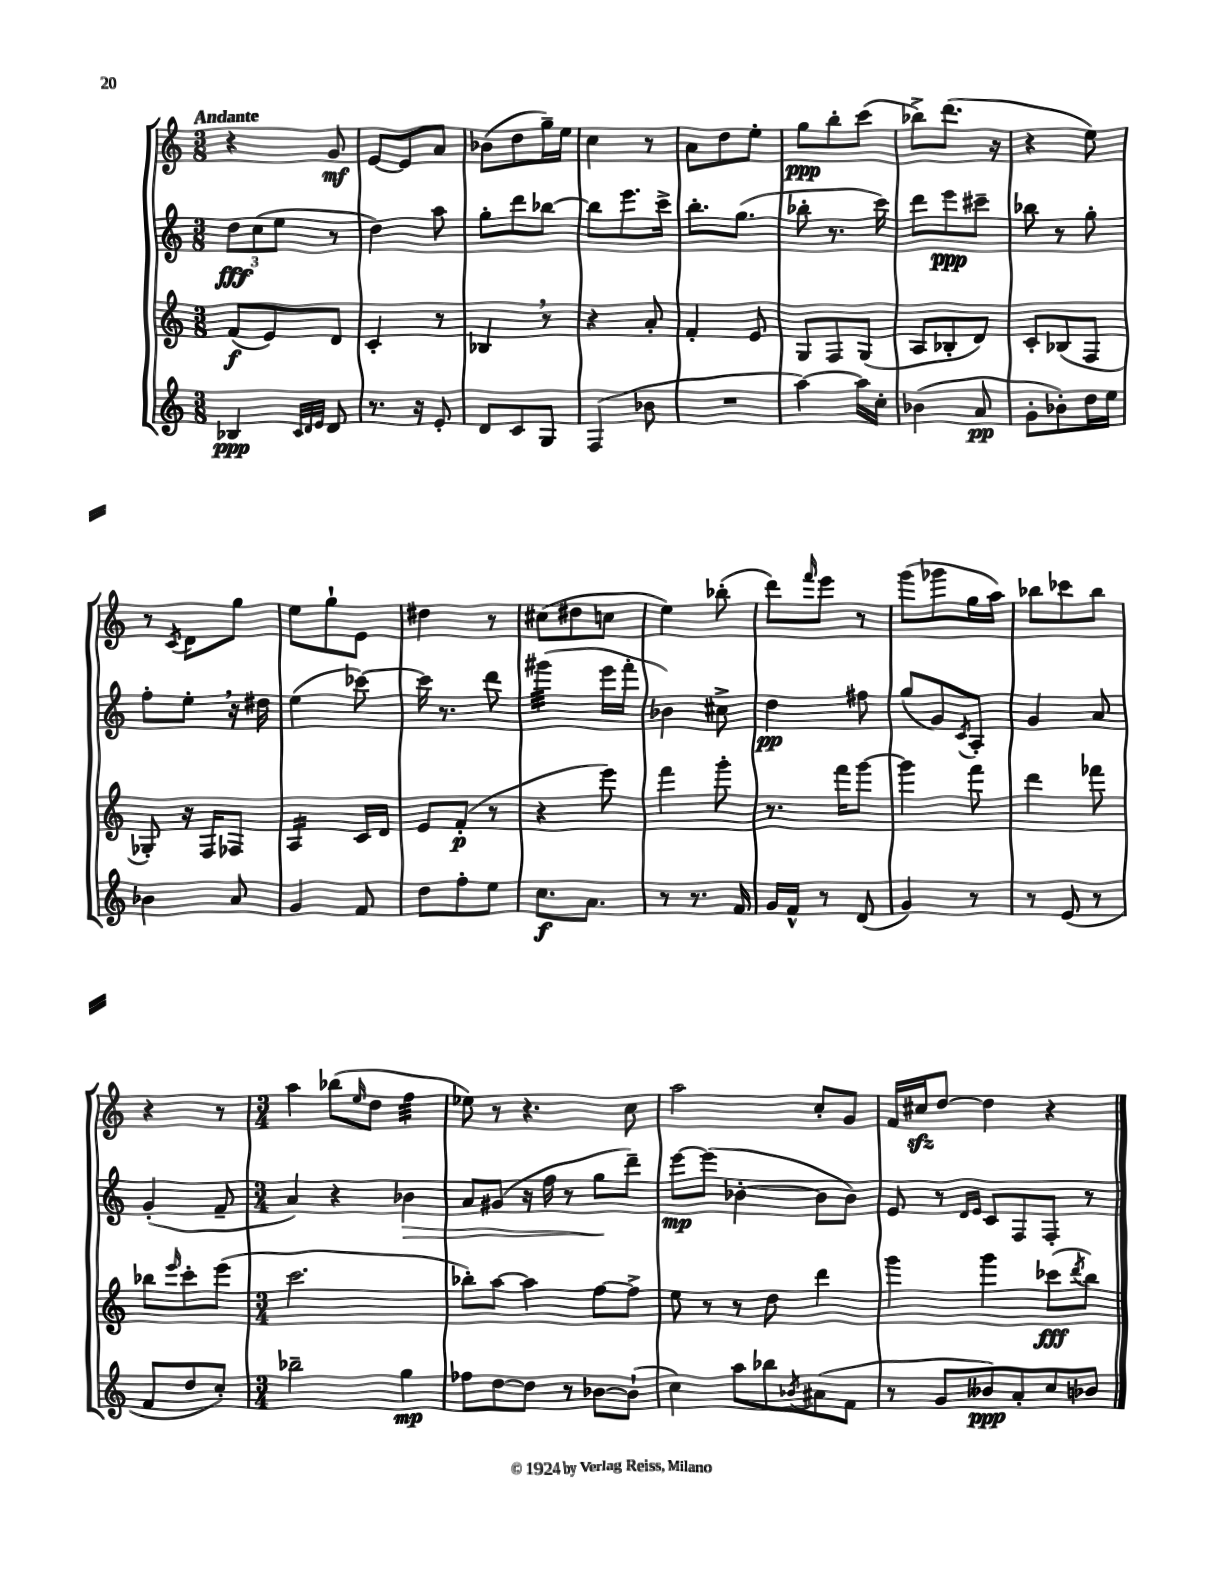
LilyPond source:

<<
\new StaffGroup <<
\new Staff = "s0" {
    \clef treble \key c \major \numericTimeSignature \time 3/8 \tempo "Andante"
    r4 g'8\mf |
    e'8~ e'8 a'8 |
    bes'8( d''8 g''16--) e''16 |
    c''4 r8 |
    a'8 d''8 e''8-. |
    g''8\ppp b''8-. c'''8( |
    bes''8->) d'''8.( r16 |
    r4 e''8) |
    r8 \acciaccatura { c'8 } d'8 g''8 |
    e''8 g''8-! e'8 |
    dis''4 r8 |
    cis''8( dis''8 c''8 |
    e''4) bes''8-.( |
    d'''8) \grace { f'''16 } e'''8 r8 |
    g'''8( ges'''8 g''16 a''16) |
    bes''8 ces'''8 bes''8 |
    r4 r8 |
    \numericTimeSignature \time 3/4 a''4 bes''8( \grace { e''16 } d''8 f''4:32 |
    ees''8) r8 r4. c''8 |
    a''2 c''8-. g'8 |
    f'16 cis''16\sfz d''8~ d''4 r4 \bar "|." |
}
\new Staff = "s1" {
    \clef treble \key c \major \numericTimeSignature \time 3/8
    \tuplet 3/2 { d''8\fff c''8( e''8 } r8 |
    d''4) a''8 |
    g''8-. d'''8 bes''8~ |
    bes''8 e'''8. c'''16-> |
    b''8.-. g''8.( |
    bes''8-. r8. c'''16) |
    d'''8 e'''8\ppp cis'''8-- |
    bes''8 r8 g''8-. |
    f''8-. e''8-. \breathe r16 dis''16 |
    e''4( ces'''8~) |
    ces'''16 r8. d'''8 |
    gis'''4:32( e'''16 f'''16-. |
    bes'4) cis''8-> |
    d''4\pp fis''8 |
    g''8( g'8) \acciaccatura { c'8 } a8-. |
    g'4 a'8 |
    g'4-.( f'8-- |
    \numericTimeSignature \time 3/4 a'4) r4 bes'4\> |
    a'8 gis'8( r16 f''16 r8 g''8\! d'''8--) |
    e'''8~\mp e'''8( bes'4~-. bes'8 bes'8) |
    e'8 r8 \grace { d'16 e'16 } c'8 f8 f8-. r8 \bar "|." |
}
\new Staff = "s2" {
    \clef treble \key c \major \numericTimeSignature \time 3/8
    f'8\f( e'8) d'8 |
    c'4-. r8 |
    bes4 \breathe r8 |
    r4 a'8-. |
    f'4-. e'8 |
    g8 f8 g8( |
    a8 bes8-. d'8) |
    c'8-. bes8( f8 |
    ges8-.) r16 f16 fes8 |
    a4:16 c'16 d'16 |
    e'8 f'8-.\p( r8 |
    r4 e'''8) |
    f'''4 g'''8-. |
    r8. f'''16 g'''8~ |
    g'''4 f'''8 |
    d'''4 fes'''8 |
    bes''8 \grace { e'''16 } c'''8-. e'''8( |
    \numericTimeSignature \time 3/4 c'''2. |
    bes''8-.) a''8~ a''4 f''8~ f''8-> |
    e''8 r8 r8 d''8 d'''4 |
    g'''4 g'''4 ces'''8\fff( \acciaccatura { d'''8 } b''8) \bar "|." |
}
\new Staff = "s3" {
    \clef treble \key c \major \numericTimeSignature \time 3/8
    bes4\ppp \grace { c'32 d'32 e'32 } d'8 |
    r8. r16 e'8-. |
    d'8 c'8 g8 |
    f4( bes'8 |
    R4. |
    a''4~) a''16 c''16-. |
    bes'4( a'8\pp |
    g'8-. bes'8-.) d''16 e''16 |
    bes'4 a'8 |
    g'4 f'8 |
    d''8 f''8-. e''8 |
    c''8.\f a'8. |
    r8 r8. f'16 |
    g'16 f'16-^ r8 d'8( |
    g'4) r8 |
    r8 e'8( r8 |
    f'8 d''8 c''8-.) |
    \numericTimeSignature \time 3/4 bes''2-- g''4\mp |
    fes''8 d''8~ d''8 r8 bes'8~ bes'8-!( |
    c''4) a''8 bes''8 \acciaccatura { bes'8 } ais'8( f'8 |
    r8 g'8 beses'8\ppp) a'8-. c''8 bes'8 \bar "|." |
}
>>
>>
\layout { \context { \Score \remove "Bar_number_engraver" } }
